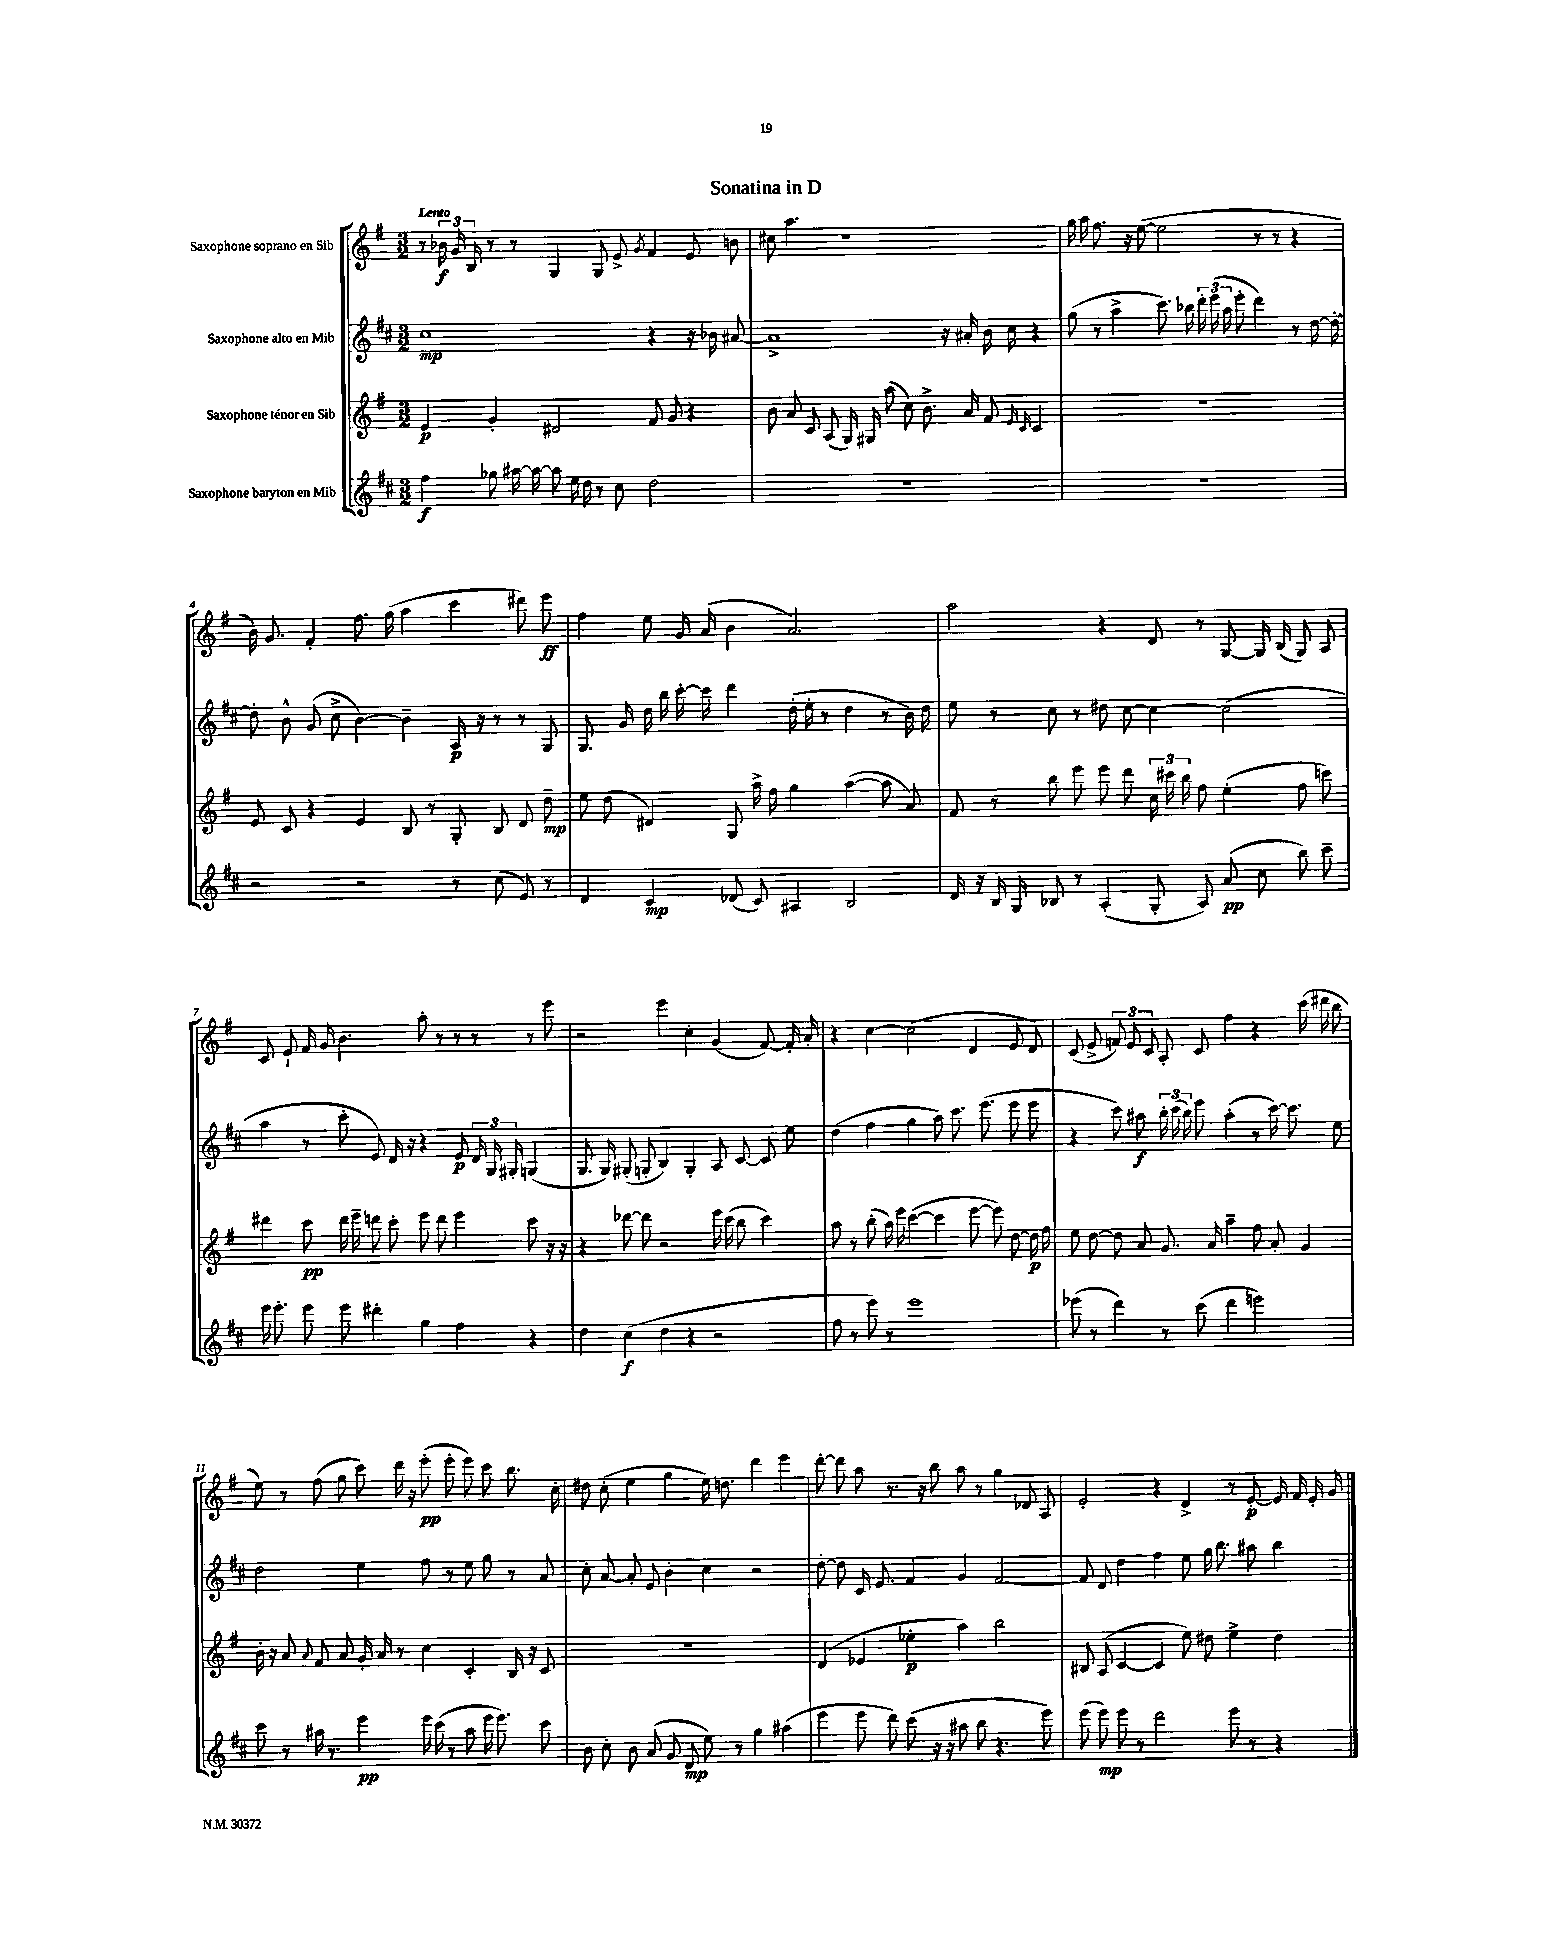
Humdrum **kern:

**kern	**dynam	**kern	**dynam	**kern	**dynam	**kern	**dynam
*part4	*part4	*part3	*part3	*part2	*part2	*part1	*part1
*staff4	*staff4	*staff3	*staff3	*staff2	*staff2	*staff1	*staff1
*I"Saxophone baryton en Mib	*	*I"Saxophone ténor en Sib	*	*I"Saxophone alto en Mib	*	*I"Saxophone soprano en Sib	*
*clefG2	*	*clefG2	*	*clefG2	*	*clefG2	*
*k[f#c#]	*	*k[f#]	*	*k[f#c#]	*	*k[f#]	*
*M3/2	*	*M3/2	*	*M3/2	*	*M3/2	*
=1	=1	=1	=1	=1	=1	=1	=1
!	!	!	!	!	!	!LO:TX:a:B:t=Lento	!
4ff#\	f	4e/	p	1cc#	mp	8r	.
.	.	.	.	.	.	24b-X\	f
.	.	.	.	.	.	24g/	.
.	.	.	.	.	.	24B/	.
8gg-X\	.	4g'/	.	.	.	8r	.
[16aa#X\	.	.	.	.	.	8r	.
16aa#\_	.	.	.	.	.	.	.
8aa#\]	.	2d#X/	.	.	.	4G/	.
16ee\	.	.	.	.	.	.	.
16dd\	.	.	.	.	.	.	.
8r	.	.	.	.	.	8G/	.
8cc#\	.	.	.	.	.	8e^/	.
.	.	.	.	.	.	8qg/	.
2dd\	.	8f#/	.	4r	.	4f#/	.
.	.	8g/	.	.	.	.	.
.	.	4r	.	16r	.	8e/	.
.	.	.	.	16b-X\	.	.	.
.	.	.	.	[8a#X/	.	8bn\	.
=2	=2	=2	=2	=2	=2	=2	=2
1.r	.	8b\	.	1a#^]	.	8cc#X\	.
.	.	8a/	.	.	.	4.aa\	.
.	.	8c/	.	.	.	.	.
.	.	(8A/	.	.	.	.	.
.	.	16G/)	.	.	.	1r	.
.	.	16G#X/	.	.	.	.	.
.	.	(8aa\	.	.	.	.	.
.	.	8cc\)	.	.	.	.	.
.	.	8.b^\	.	.	.	.	.
.	.	.	.	16r	.	.	.
.	.	16a/	.	16a#X'/	.	.	.
.	.	8f#/	.	16b\	.	.	.
.	.	.	.	16cc#\	.	.	.
.	.	16qqe/	.	.	.	.	.
.	.	16qqc/	.	.	.	.	.
.	.	4c/	.	4r	.	.	.
=3	=3	=3	=3	=3	=3	=3	=3
1.r	.	1.r	.	(8gg\	.	16gg\	.
.	.	.	.	.	.	16aa\	.
.	.	.	.	8r	.	8.ff#\	.
.	.	.	.	4aa^\	.	.	.
.	.	.	.	.	.	16r	.
.	.	.	.	.	.	([8ee\	.
.	.	.	.	8.ccc#\)	.	2ee\]	.
.	.	.	.	16bb-X\	.	.	.
.	.	.	.	24ddd'\	.	.	.
.	.	.	.	(24eee\	.	.	.
.	.	.	.	24aa\	.	.	.
.	.	.	.	8eee'\	.	.	.
.	.	.	.	4ddd\)	.	8r	.
.	.	.	.	.	.	8r	.
.	.	.	.	8r	.	4r	.
.	.	.	.	[16dd\	.	.	.
.	.	.	.	16dd'\_	.	.	.
!!LO:LB:g=z
=4	=4	=4	=4	=4	=4	=4	=4
2r	.	8e/	.	8dd'\]	.	16b\)	.
.	.	.	.	.	.	8.g/	.
.	.	8c/	.	8b^^\	.	.	.
.	.	4r	.	(8g/	.	4f#'/	.
.	.	.	.	8cc#^\	.	.	.
2r	.	4e/	.	[4b\)	.	8.ff#\	.
.	.	.	.	.	.	(16gg\	.
.	.	8B/	.	4b~\]	.	4aa\	.
.	.	8r	.	.	.	.	.
8r	.	8G'/	.	16A/	p	4ccc\	.
.	.	.	.	16r	.	.	.
(8cc#\	.	8B/	.	8r	.	.	.
8e/)	.	8d/	.	8r	.	8ddd#X\)	.
8r	.	8dd~\	mp	8G/	.	8eee\	ff
=5	=5	=5	=5	=5	=5	=5	=5
4d/	.	8ee\	.	8.G/	.	4ff#\	.
.	.	(8dd\	.	.	.	.	.
.	.	.	.	16g/	.	.	.
4c#/	mp	4d#X/)	.	16dd\	.	8ee\	.
.	.	.	.	16bb\	.	.	.
.	.	.	.	[16ccc#'\	.	16g/	.
.	.	.	.	16ccc#\]	.	(16a/	.
(8d-X/	.	8G/	.	4ddd\	.	4b\	.
8c#/)	.	16aa^\	.	.	.	.	.
.	.	16ff#\	.	.	.	.	.
4A#X/	.	4gg\	.	(16dd'\	.	2.a/)	.
.	.	.	.	16ee'\	.	.	.
.	.	.	.	8r	.	.	.
2B/	.	([4aa\	.	4dd\	.	.	.
.	.	8aa\]	.	8r	.	.	.
.	.	8a/)	.	16b\)	.	.	.
.	.	.	.	16dd\	.	.	.
=6	=6	=6	=6	=6	=6	=6	=6
16d/	.	8f#/	.	8ee\	.	2aa\	.
16r	.	.	.	.	.	.	.
16B/	.	8r	.	8r	.	.	.
16G/	.	.	.	.	.	.	.
8B-X/	.	8bb\	.	8cc#\	.	.	.
8r	.	8eee\	.	8r	.	.	.
(4A'/	.	8eee\	.	8dd#X\	.	4r	.
.	.	8ddd\	.	[8cc#\	.	.	.
8G'/	.	24cc\	.	4cc#\_	.	8d/	.
.	.	24ccc#X\	.	.	.	.	.
.	.	24bb\	.	.	.	.	.
8A/)	.	8ff#\	.	.	.	8r	.
(8a/	pp	(4ee'\	.	(2cc#\]	.	[8G/	.
8cc#\	.	.	.	.	.	16G/]	.
.	.	.	.	.	.	(16B/	.
8bb\)	.	8ff#\	.	.	.	8G/)	.
8ccc#~\	.	8cccn\)	.	.	.	8A/	.
!!LO:LB:g=z
=7	=7	=7	=7	=7	=7	=7	=7
16eee\	.	4ddd#X\	.	4aa\	.	8c/	.
8.eee'\	.	.	.	.	.	.	.
.	.	.	.	.	.	8e`/	.
8eee\	.	8ccc\	pp	8r	.	16f#/	.
.	.	.	.	.	.	16g/	.
8eee\	.	16ddd#\	.	8ccc#'\	.	4.b\	.
.	.	16eee~\	.	.	.	.	.
4ddd#X'\	.	8dddn\	.	8e/)	.	.	.
.	.	8ccc'\	.	16d/	.	.	.
.	.	.	.	16r	.	.	.
4gg\	.	8eee\	.	4r	.	8aa'\	.
.	.	8ddd\	.	.	.	8r	.
4ff#\	.	4eee\	.	8e/	p	8r	.
.	.	.	.	24d/	.	8r	.
.	.	.	.	24G/	.	.	.
.	.	.	.	24G#X'/	.	.	.
4r	.	8ccc\	.	(4Gn/	.	8r	.
.	.	16r	.	.	.	8eee\	.
.	.	16r	.	.	.	.	.
=8	=8	=8	=8	=8	=8	=8	=8
4dd\	.	4r	.	8.G/	.	2r	.
.	.	.	.	16G/)	.	.	.
(4cc#\	f	[8ddd-X\	.	(8G#X'/	.	.	.
.	.	8ddd-\]	.	8Gn'/	.	.	.
4dd\	.	2r	.	4B/)	.	4eee\	.
4r	.	.	.	4G'/	.	4cc'\	.
2r	.	16eee\	.	8A/	.	(4g/	.
.	.	(16ccc\	.	.	.	.	.
.	.	8bb\	.	[8c#/	.	.	.
.	.	4ccc\)	.	8c#/]	.	[8f#/)	.
.	.	.	.	8ee\	.	16f#'/]	.
.	.	.	.	.	.	16a'/	.
=9	=9	=9	=9	=9	=9	=9	=9
8ff#\	.	8aa\	.	(4dd\	.	4r	.
8r	.	8r	.	.	.	.	.
8eee\)	.	(8bb'\	.	4ff#\	.	[4cc\	.
8r	.	16aa\)	.	.	.	.	.
.	.	16eee\	.	.	.	.	.
1eee	.	([4ccc\	.	4gg\	.	(2cc\]	.
.	.	4ccc\]	.	8aa\)	.	.	.
.	.	.	.	8.ccc#\	.	.	.
.	.	[8eee\	.	.	.	4d/	.
.	.	.	.	(8.eee\	.	.	.
.	.	8eee\])	.	.	.	.	.
.	.	[8dd\	.	8eee\	.	8e/	.
.	.	16dd\]	p	8eee\	.	8d/)	.
.	.	16ff#\	.	.	.	.	.
=10	=10	=10	=10	=10	=10	=10	=10
(8eee-X\	.	8ee\	.	4r	.	(8c/	.
8r	.	[8dd\	.	.	.	8e^/	.
4ddd\)	.	8dd\]	.	8ccc#\)	.	12fn/)	.
.	.	.	.	.	.	12e/	.
.	.	8a/	.	8aa#X\	f	.	.
.	.	.	.	.	.	12c/	.
8r	.	8.g/	.	24bb'\	.	8A'/	.
.	.	.	.	(24ccc#\	.	.	.
.	.	.	.	24bb\)	.	.	.
(8ccc#\	.	.	.	8eee\	.	8c/	.
.	.	16a/	.	.	.	.	.
4ddd\	.	4aa~\	.	(4aa#'\	.	4ff#\	.
2eeen\)	.	8ff#\	.	8r	.	4r	.
.	.	8a'/	.	[16ccc#\)	.	.	.
.	.	.	.	8.ccc#\]	.	.	.
.	.	4g/	.	.	.	(16ccc\	.
.	.	.	.	.	.	16ddd#X\	.
.	.	.	.	8ee\	.	8bb\	.
!!LO:LB:g=z
=11	=11	=11	=11	=11	=11	=11	=11
8ccc#\	.	16b'\	.	2dd\	.	8ee\)	.
.	.	16r	.	.	.	.	.
8r	.	8a/	.	.	.	8r	.
.	.	8qqa/	.	.	.	.	.
16aa#X\	.	8f#/	.	.	.	(8ff#\	.
8.r	.	.	.	.	.	.	.
.	.	8a/	.	.	.	8gg\	.
4eee\	pp	16g'/	.	4ee\	.	8ccc\)	.
.	.	16a/	.	.	.	.	.
.	.	8r	.	.	.	16ddd\	.
.	.	.	.	.	.	16r	.
16eee\	.	4cc\	.	8ff#\	.	(8eee'\	pp
(16ccc#\	.	.	.	.	.	.	.
8r	.	.	.	8r	.	8eee'\	.
8aa#\	.	4c'/	.	8ee\	.	8eee\)	.
16eee\	.	.	.	8gg\	.	8ccc\	.
8.eee\)	.	.	.	.	.	.	.
.	.	16B/	.	8r	.	8.bb\	.
.	.	16r	.	.	.	.	.
8ccc#\	.	8c/	.	8a/	.	.	.
.	.	.	.	.	.	16cc'\	.
=12	=12	=12	=12	=12	=12	=12	=12
8b\	.	1.r	.	8cc#'\	.	8dd#X\	.
8cc#'\	.	.	.	[8a/	.	(8cc'\	.
8b\	.	.	.	8a'/]	.	4ee\	.
(8a/	.	.	.	8e/	.	.	.
8g/	.	.	.	4b'\	.	4gg\	.
8d/	mp	.	.	.	.	.	.
8ee\)	.	.	.	4cc#\	.	16ee\)	.
.	.	.	.	.	.	8.ddn\	.
8r	.	.	.	.	.	.	.
4gg\	.	.	.	2r	.	4ddd\	.
(4aa#X\	.	.	.	.	.	4eee\	.
=13	=13	=13	=13	=13	=13	=13	=13
4eee\	.	(4d/	.	[8dd'\	.	[8ddd'\	.
.	.	.	.	8dd\]	.	8ddd\]	.
8eee\	.	4e-X/	.	16c#/	.	8aa\	.
.	.	.	.	8.e/	.	.	.
8ddd\)	.	.	.	.	.	8.r	.
(8ccc#\	.	4ee-X'\	p	4f#/	.	.	.
.	.	.	.	.	.	16r	.
16r	.	.	.	.	.	8bb\	.
16r	.	.	.	.	.	.	.
8aa#X\	.	4aa\)	.	4g/	.	8aa\	.
8bb\	.	.	.	.	.	8r	.
4.r	.	2bb\	.	[2f#/	.	4gg\	.
.	.	.	.	.	.	8d-X/	.
8eee\)	.	.	.	.	.	8A/	.
=14	=14	=14	=14	=14	=14	=14	=14
(8eee\	.	8B#X/	.	8f#/]	.	2e'/	.
8eee\)	mp	(8A/	.	8d/	.	.	.
8eee\	.	[4c/	.	4dd\	.	.	.
8r	.	.	.	.	.	.	.
2ddd\	.	4c/]	.	4ff#\	.	4r	.
.	.	8ee\)	.	8ee\	.	4d^/	.
.	.	8dd#X\	.	16gg\	.	.	.
.	.	.	.	8.bb\	.	.	.
8eee\	.	4ee^\	.	.	.	8r	.
8r	.	.	.	8aa#X\	.	[8e'/	p
4r	.	4dd#\	.	4bb\	.	16e/]	.
.	.	.	.	.	.	16f#/	.
.	.	.	.	.	.	16e'/	.
.	.	.	.	.	.	16g/	.
==	==	==	==	==	==	==	==
*-	*-	*-	*-	*-	*-	*-	*-
